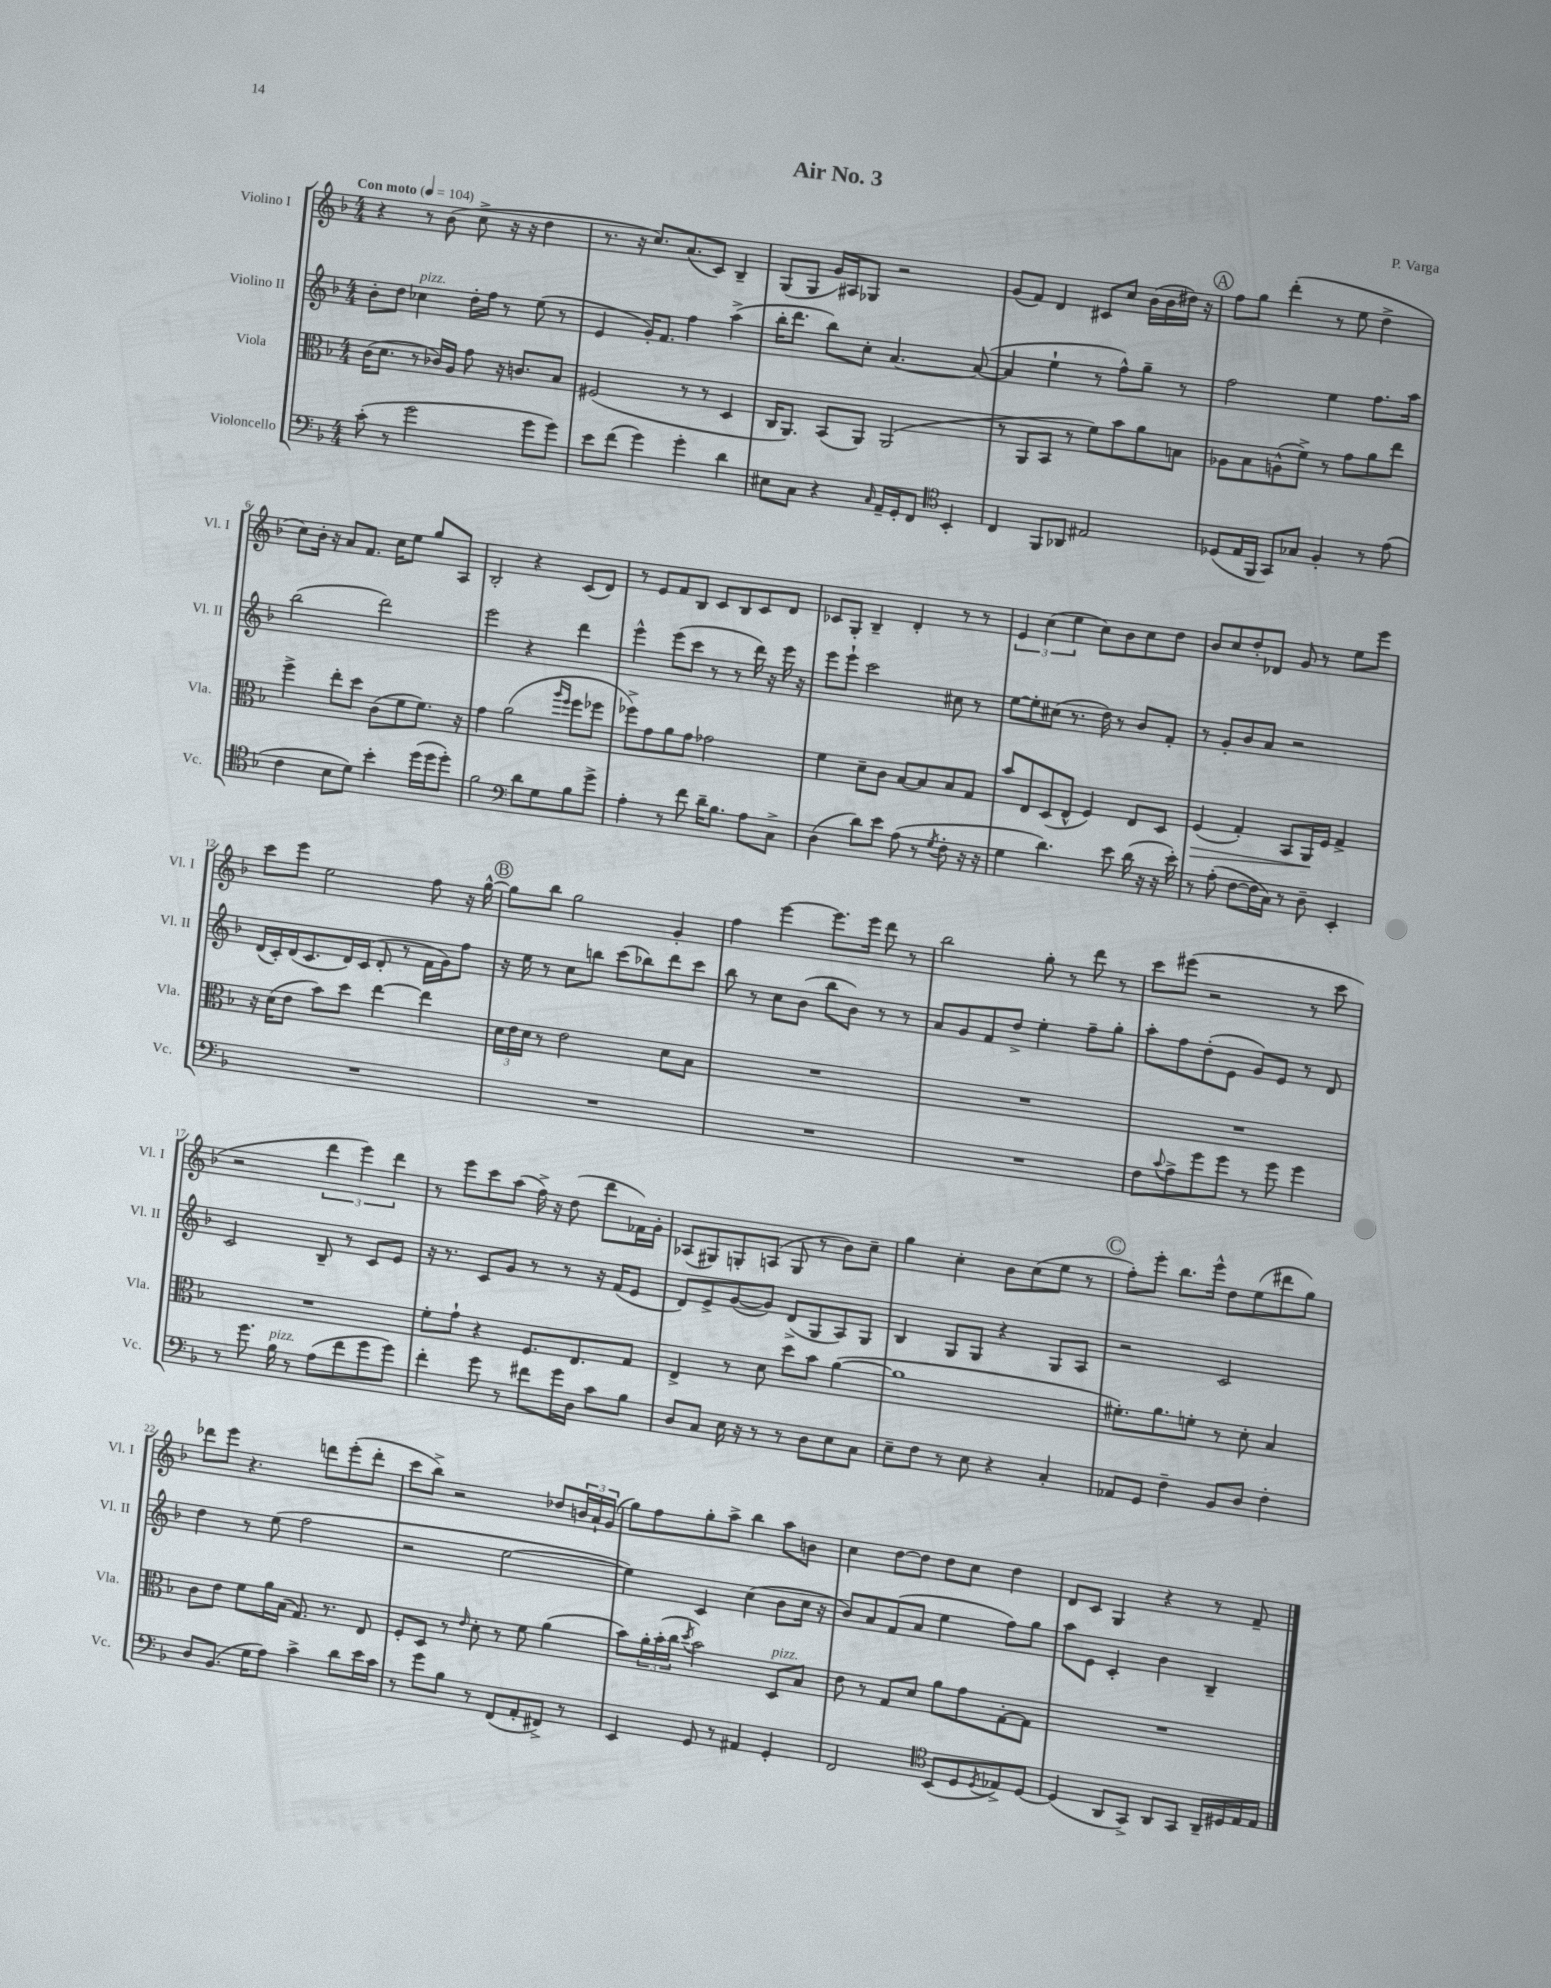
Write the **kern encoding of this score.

**kern	**kern	**dynam	**kern	**kern
*part4	*part3	*part3	*part2	*part1
*staff4	*staff3	*staff3	*staff2	*staff1
*I"Violoncello	*I"Viola	*	*I"Violino II	*I"Violino I
*I'Vc.	*I'Vla.	*	*I'Vl. II	*I'Vl. I
*clefF4	*clefC3	*	*clefG2	*clefG2
*k[b-]	*k[b-]	*	*k[b-]	*k[b-]
*M4/4	*M4/4	*	*M4/4	*M4/4
*MM104	*MM104	*	*MM104	*MM104
=1	=1	=1	=1	=1
!	!	!	!	!LO:TX:a:B:t=Con moto
(8c'\	(16c\KL	.	8b-'\L	4r
.	8.d\J	.	.	.
8r	.	.	8dd\J	.
!	!	!	!LO:TX:a:i:t=pizz.	!
2g\	8r	.	4cc-X\	8r
.	16c-X/LL)	.	.	(8b-\
.	16A/JJ	.	.	.
.	8g\	.	16dd'\LL	8cc^\
.	.	.	16ff\JJ	.
.	16r	.	8r	16r
.	8.cn/L	.	.	16r
8g\L	.	.	(8ee\	4dd\
8g\J)	8B-/J	.	8r	.
=2	=2	=2	=2	=2
8e\L	(2F#X/	.	4e/	8.r
(8f\J	.	.	.	.
.	.	.	.	16r
4g\)	.	.	16g'/KL)	8.cc/L)
.	.	.	8.f/J	.
.	.	.	.	(8.a/
4g'\	8r	.	4ff\	.
.	8r	.	.	8c/J)
4d\	4D/	.	(4aa^\	4B-~/
=3	=3	=3	=3	=3
8E#X\L	16C/KL	.	16bb-'\KL	(8G/L
.	8.AA/J)	.	8.ddd\J	.
8C\J	.	.	.	8G/J
4r	(8BB-/L	.	8bb-\L)	16g/LL)
.	.	.	.	16A#X/J
.	8AA/J)	.	8cc'\J	8G-X/J
16qqC/	.	.	.	.
16AA~/LL	(2AA/	.	[4.a/	2r
16GG'/J	.	.	.	.
8FF/J	.	.	.	.
*clefC4	*	*	*	*
4BB-'/	.	.	.	.
.	.	.	(8a/_	.
=4	=4	=4	=4	=4
4C/	8r	.	4a/]	(8g/L
.	8AA/L	.	.	8f/J)
8FF/L	8BB-/J	.	4ee`\	4d/
8AA-X/J	8r	.	.	.
2E#X/	8f\L)	.	8r	8c#X/L
.	8b-\	.	8ff^^\L)	8cc/J
.	8a\	.	8gg~\J	(16b-\LL
.	.	.	.	16b-\
.	8Bn\J	.	8r	16dd#X\JJ)
.	.	.	.	16r
!!LO:REH:place=s1:t=A
=5	=5	=5	=5	=5
(8D-X/L	8A-X\L	.	2ff\	8ff\L
16E/L	8B-\	.	.	8gg\J
16FF/JJ	.	.	.	.
8GG/L)	(8An^^\	.	.	(4ddd'\
8G-X/J	8f^\J)	.	.	.
4F'/	8r	.	4ee\	8r
.	8g\L	.	.	8ee\
8r	8a\	.	8.ff\L	4dd^\
(8e\	8ee\J	.	.	.
.	.	.	16aa\Jk	.
!!LO:LB:g=z
=6	=6	=6	=6	=6
4c\	4ff^\	.	(2bb-\	8cc\L)
.	.	.	.	16b-'\Jk
.	.	.	.	16r
8B-\L	8ee'\L	.	.	8a/L
8d\J)	8dd\J	.	.	8.f/J
4b-'\	(8c\L	.	2ddd\)	.
.	.	.	.	16cc\KL
.	8f\	.	.	8ee\J
(16dd\LL	8.f\J)	.	.	8gg/L
16dd\J	.	.	.	.
8dd'\J)	.	.	.	8A/J
.	16r	.	.	.
=7	=7	=7	=7	=7
2f\	4g\	.	2eee\	2B-'/
.	(2a\	.	.	.
*clefF4	*	*	*	*
8d\L	.	.	4r	4r
8G\	.	.	.	.
.	16qqaa/LL	.	.	.
.	16qqff/JJ	.	.	.
8B-\	8ff\L	.	4ddd\	(8c/L
8g^\J	8ff-X\J	.	.	8d/J)
=8	=8	=8	=8	=8
4A'\	8ff-X^\L)	.	4eee^^\	8r
.	8g\	.	.	8e/L
8r	8a\	.	(8eee\L	8f/
8f\	8g\J	.	8ccc\J	8B-/J
16d~\KL	2g-X\	.	8r	8c/L
8.B-\J	.	.	.	.
.	.	.	8r	8B-/
8A\L	.	.	16ddd\)	8c/
.	.	.	16r	.
8C^\J	.	.	16eee\	8d/J
.	.	.	16r	.
=9	=9	=9	=9	=9
(4D\	4f\	.	8eee\L	8c-X/L
.	.	.	8eee`\J	8G'/J
8d\L)	8d~\L	.	2ccc\	4B-~/
8e\J	8c\J	.	.	.
(8A\	[8B-/L	.	.	4d'/
8r	8B-/]	.	.	.
8qG/	.	.	.	.
8F'\	8B-/	.	8cc#X\	8r
16r	8G/J	.	8r	8r
16r	.	.	.	.
=10	=10	=10	=10	=10
4G\	8b-/L	.	[8ee\L	6e/
.	8E/	.	8ee'\]	.
.	.	.	.	(6cc\
4.d\)	(8D/	.	(8cc#X\J	.
.	.	.	.	6ee\
.	8E^^/J	.	8.r	.
.	4F/)	.	.	8cc\L)
.	.	.	16dd\)	.
8e\	.	.	8r	8b-\
(16d\	8E/L	.	8b-/L	8cc\
16r	.	.	.	.
16r	8D/J	.	8f'/J	8dd\J
16e'\)	.	.	.	.
=11	=11	=11	=11	=11
!	!	!LO:HP:b	!	!
8r	(4F/	>	8r	8b-/L
(8A'\	.	.	8g'/L	8cc/
[8F\L	4G'/)	.	8b-/	8dd'/
16F\L]	.	.	8a/J	8d-X/J
16C\JJ)	.	.	.	.
8r	8BB-/L	.	2r	8g/
8D~\	16AA/L	.	.	8r
.	16F/JJ	]	.	.
4EE'/	4G^/	.	.	8ee\L
.	.	.	.	8eee\J
!!LO:LB:g=z
=12	=12	=12	=12	=12
1r	16r	.	(16d/LL	8ccc\L
.	(16d\KL	.	16c'/)	.
.	8e\J	.	(16d/J	8eee\J
.	.	.	8.c/	.
.	8b-\L)	.	.	2ee\
.	8dd\J	.	16d/L)	.
.	.	.	(16c/JJ	.
.	[4ee\	.	8d'/	.
.	.	.	8r	.
.	4ee\]	.	16f\LL	8ff\
.	.	.	16g\J)	.
.	.	.	8ff\J	16r
.	.	.	.	[16gg^^\
!!LO:REH:place=s1:t=B
=13	=13	=13	=13	=13
1r	24d\LL	.	16r	8gg\L]
.	24e\	.	.	.
.	.	.	16ee\	.
.	24d\JJ	.	.	.
.	8r	.	8r	8bb-\J
.	2e\	.	8cc\L	2gg\
.	.	.	8bbn\J	.
.	.	.	(8ccc\L	.
.	.	.	8bb-X\)	.
.	8d\L	.	8ddd\	4g'/
.	8B-\J	.	8ccc\J	.
=14	=14	=14	=14	=14
1r	1r	.	8bb-\	4ff\
.	.	.	8r	.
.	.	.	8cc\L	[4eee\
.	.	.	(8b-\J	.
.	.	.	8bb-\L	8.eee\L]
.	.	.	8b-\J)	.
.	.	.	.	16eee\Jk
.	.	.	8r	8ddd\
.	.	.	8r	8r
=15	=15	=15	=15	=15
1r	1r	.	8a/L	2bb-\
.	.	.	8g/	.
.	.	.	8f/	.
.	.	.	8dd^/J	.
.	.	.	4ee'\	8gg'\
.	.	.	.	8r
.	.	.	8ff~\L	8ddd\
.	.	.	8gg'\J	8r
=16	=16	=16	=16	=16
8F\L	1r	.	8aa'\L	8ccc\L
8qqc/	.	.	.	.
8A^\	.	.	8ff\	(8eee#X\J
8g\	.	.	(8dd'\	2r
8g\J	.	.	8e\J	.
8r	.	.	8g/L)	.
8g\	.	.	8e/J	.
4g\	.	.	8r	8r
.	.	.	8d/	8ccc\
!!LO:LB:g=z
=17	=17	=17	=17	=17
8r	1r	.	2c/	2r
8.g\	.	.	.	.
!LO:TX:a:i:t=pizz.	!	!	!	!
16B-\	.	.	.	.
8r	.	.	.	.
(8A\L	.	.	8B-~/	6ddd\
8f\	.	.	8r	.
.	.	.	.	6eee\)
8g\	.	.	8c/L	.
.	.	.	.	6ddd\
8g\J)	.	.	8e/J	.
=18	=18	=18	=18	=18
4f'\	8f'\L	.	16r	8r
.	.	.	8.r	.
.	8g`\J	.	.	8eee\L
8g\	4r	.	8c/L	8ccc\
8r	.	.	8g/J	(8aa\J
8f#X\L	8.F/L	.	8r	16ff^\)
.	.	.	.	16r
16g\L	.	.	8r	(8dd\
16D\JJ	8.E/	.	.	.
8c\L	.	.	16r	8ddd\L
.	.	.	(16f/KL	.
8B-\J	8G/J	.	8e/J	16f-X\L)
.	.	.	.	16g'\JJ
=19	=19	=19	=19	=19
8D/L	4E^/	.	8d/L)	(8A-X/L
8C/J	.	.	8e^/	8G#X/)
16E\	8r	.	([8g/	8Gn'/
16r	.	.	.	.
8r	8d\	.	8g/J])	(8An/J
8r	8dd\L	.	(8d^/L	8G/
8D\L	8b-\J	.	8G/	8r
8E\	([4a\	.	8A/)	8b-\L)
8C\J	.	.	8G/J	8cc~\J
=20	=20	=20	=20	=20
8E~\L	1a]	.	4B-/	4gg\
8F\J	.	.	.	.
8r	.	.	8G/L	4cc'\
8E\	.	.	8G/J	.
4r	.	.	4r	8b-\L
.	.	.	.	(8cc\
4C'/	.	.	8G/L	8ee\J
.	.	.	8A/J	8r
!!LO:REH:place=s1:t=C
=21	=21	=21	=21	=21
8AA-X/L	8.f#X'\L)	.	2r	8ff'\L)
8GG/J	.	.	.	8eee'\J
.	8.a\	.	.	.
4F~\	.	.	.	8.bb-\L
.	8fn'\J	.	.	.
.	.	.	.	16eee^^\Jk
8BB-/L	8r	.	2c/	8dd\L
8D/J	8d'\	.	.	(8ee\
4F'\	4B-/	.	.	8ddd#X\
.	.	.	.	8gg\J)
!!LO:LB:g=z
=22	=22	=22	=22	=22
8D/L	8c\L	.	4dd\	8ddd-X\L
(8.BB-/J	8e\J	.	.	8eee\J
.	8f\L	.	8r	4.r
16G\KL	.	.	.	.
8A\J)	16a\L	.	(8ee\	.
.	(16B-\JJ	.	.	.
4c^\	8.G/)	.	2ff\	.
.	.	.	.	8dddn\L
.	8.r	.	.	.
8d\L	.	.	.	(8eee'\
16e\L	8E/	.	.	8ddd'\J
16c\JJ	.	.	.	.
=23	=23	=23	=23	=23
8r	8F'/L	.	2r	8ccc\L
8g\L	8D/J	.	.	8bb-^\J)
8B-\J	8r	.	.	2r
.	16qqe/	.	.	.
8r	8d'\	.	.	.
(8FF/L	8r	.	[2ee\	.
8AA'/	8f\	.	.	.
8FF#X^/J)	(4a\	.	.	8dd-X/L
8r	.	.	.	24bn/L
.	.	.	.	24a`/
.	.	.	.	(24g/JJ
=24	=24	=24	=24	=24
4EE/	8b-\L)	.	4ee\])	8gg\L)
.	24a'\L	.	.	8ff\
.	(24b-'\	.	.	.
.	24cc\JJ	.	.	.
.	8qdd/	.	.	.
8GG/	2b-\)	.	4c/	8gg'\
8r	.	.	.	8aa^\J
4AA#X/	.	.	(4cc\	4bb-\
!	!LO:TX:a:i:t=pizz.	!	!	!
4GG'/	8D/L	.	8b-\L	8aa\L
.	8B-/J	.	16cc\Jk	8bn\J
.	.	.	16r	.
=25	=25	=25	=25	=25
2FF/	8e\	.	8b-/L)	4cc\
.	8r	.	8a/	.
.	8G/L	.	(8f/	[8dd\L
.	8d/J	.	8a/J	8dd\J]
*clefC4	*	*	*	*
(8BB-/L	8a\L	.	4ee\	8dd\L
8D/	8g\	.	.	8cc\J
8qD/	.	.	.	.
8E-X^/)	[8G'\	.	8ff\L)	4dd\
[8D/J	8G\J]	.	8gg\J	.
=26	=26	=26	=26	=26
(4D/]	1r	.	8aa\L	8d/L
.	.	.	8e\J	8c/J
8AA/L	.	.	4c'/	4G/
8GG^/J)	.	.	.	.
8AA/L	.	.	4b-\	4r
8GG/J	.	.	.	.
16AA~/LL	.	.	4B-~/	8r
16D#X/	.	.	.	.
16E/	.	.	.	8f~/
16E/JJ	.	.	.	.
==	==	==	==	==
*-	*-	*-	*-	*-
